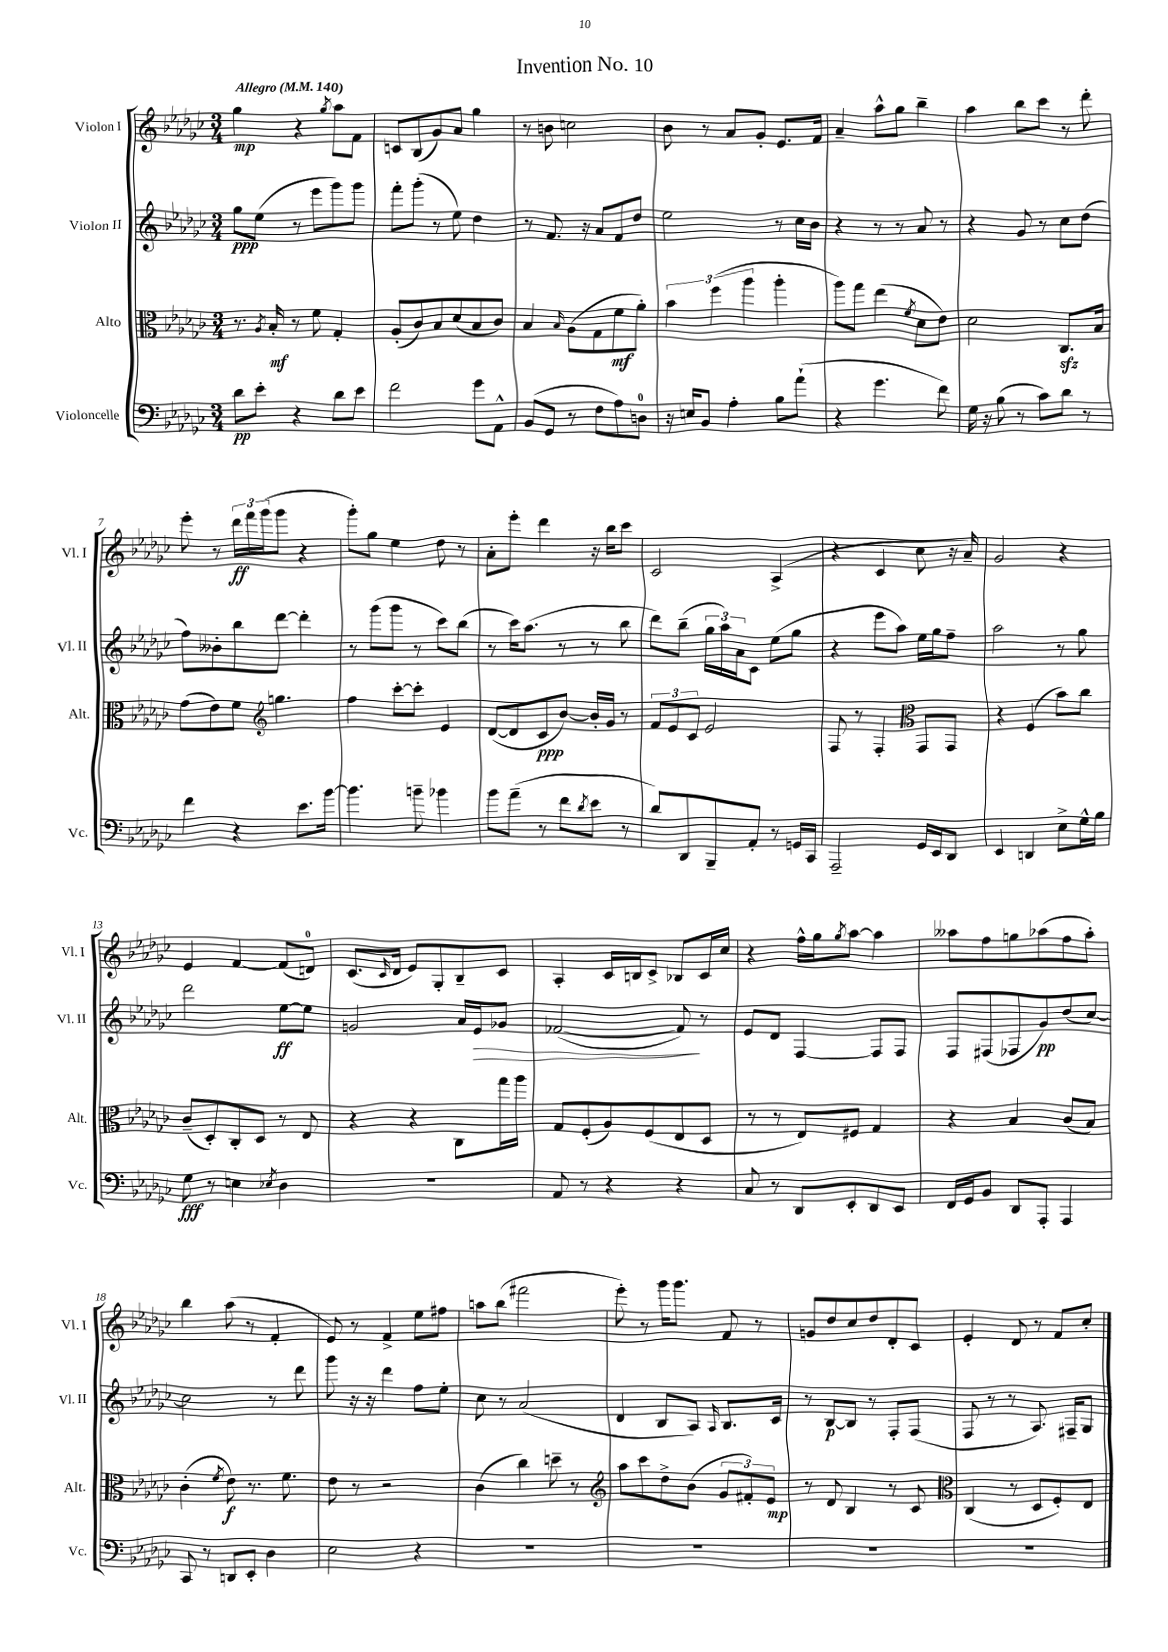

**kern	**dynam	**kern	**dynam	**kern	**dynam	**kern	**dynam
*part4	*part4	*part3	*part3	*part2	*part2	*part1	*part1
*staff4	*staff4	*staff3	*staff3	*staff2	*staff2	*staff1	*staff1
*I"Violoncelle	*	*I"Alto	*	*I"Violon II	*	*I"Violon I	*
*I'Vc.	*	*I'Alt.	*	*I'Vl. II	*	*I'Vl. I	*
*clefF4	*	*clefC3	*	*clefG2	*	*clefG2	*
*k[b-e-a-d-g-c-]	*	*k[b-e-a-d-g-c-]	*	*k[b-e-a-d-g-c-]	*	*k[b-e-a-d-g-c-]	*
*M3/4	*	*M3/4	*	*M3/4	*	*M3/4	*
*MM140	*	*MM140	*	*MM140	*	*MM140	*
=1	=1	=1	=1	=1	=1	=1	=1
!	!	!	!	!	!	!LO:TX:a:B:t=Allegro	!
8d-\L	pp	8.r	.	8gg-\L	ppp	4gg-\	mp
8e-'\J	.	.	.	(8ee-\J	.	.	.
.	.	8qA-/	.	.	.	.	.
.	.	16B-'/	mf	.	.	.	.
4r	.	8r	.	8r	.	4r	.
.	.	8f\	.	8eee-\L	.	.	.
.	.	.	.	.	.	8qgg-/	.
8d-\L	.	4G-'/	.	8ggg-\)	.	8aa-\L	.
8e-\J	.	.	.	8ggg-\J	.	8f\J	.
=2	=2	=2	=2	=2	=2	=2	=2
2f\	.	(8A-'/L	.	8fff'\L	.	8cn/L	.
.	.	8c-/)	.	(8ggg-'\J	.	(8B-/	.
.	.	8B-/	.	8r	.	8g-/)	.
.	.	(8d-/	.	8ee-\)	.	8a-/J	.
8g-\L	.	8B-/	.	4dd-\	.	4gg-\	.
8AA-^^\J	.	8c-/J)	.	.	.	.	.
=3	=3	=3	=3	=3	=3	=3	=3
(8BB-/L	.	4B-/	.	8r	.	8r	.
8GG-/J	.	.	.	8.f/	.	8bn\	.
.	.	16qqB-/	.	.	.	.	.
8r	.	(8A-\L	.	.	.	2ccn\	.
.	.	.	.	16r	.	.	.
8F\L	.	8G-\	.	8a-/L	.	.	.
8A-\)	.	8f\	mf	8f/	.	.	.
8Dn\J	.	8a-'\J)	.	8dd-/J	.	.	.
=4	=4	=4	=4	=4	=4	=4	=4
16r	.	6b-\	.	2ee-\	.	8b-\	.
16En/KL	.	.	.	.	.	.	.
8BB-/J	.	.	.	.	.	8r	.
.	.	(6ff\	.	.	.	.	.
4A-'\	.	.	.	.	.	8a-/L	.
.	.	6aa-\	.	.	.	.	.
.	.	.	.	.	.	8g-'/J	.
8B-\L	.	4aa-'\	.	8r	.	8.e-/L	.
(8a-`\J	.	.	.	16cc-\LL	.	.	.
.	.	.	.	16b-\JJ	.	16f/Jk	.
=5	=5	=5	=5	=5	=5	=5	=5
4r	.	8aa-\L)	.	4r	.	4a-~/	.
.	.	8gg-\J	.	.	.	.	.
4.g-\	.	(4ee-\	.	8r	.	8aa-^^\L	.
.	.	.	.	8r	.	8gg-\J	.
.	.	8qf/	.	.	.	.	.
.	.	8d-\L	.	8a-/	.	4bb-~\	.
8f\)	.	8e-\J)	.	8r	.	.	.
=6	=6	=6	=6	=6	=6	=6	=6
16G-\	.	2d-\	.	4r	.	4aa-\	.
16r	.	.	.	.	.	.	.
(8B-\	.	.	.	.	.	.	.
8r	.	.	.	8g-/	.	8bb-\L	.
8c-\L)	.	.	.	8r	.	8ccc-\J	.
8d-\J	.	8.C-zz/L	.	8cc-\L	.	8r	.
8r	.	.	.	(8dd-\J	.	8ddd-'\	.
.	.	16B-/Jk	.	.	.	.	.
!!LO:LB:g=z
=7	=7	=7	=7	=7	=7	=7	=7
4f\	.	(8g-\L	.	8ff\L)	.	8eee-'\	.
.	.	8e-\)	.	8b--X'\	.	8r	.
4r	.	8f\J	.	8bb-\	.	24ddd-\LL	ff
.	.	.	.	.	.	24fff\	.
.	.	.	.	.	.	(24ggg-\J	.
*	*	*clefG2	*	*	*	*	*
.	.	4.ggn\	.	[8ddd-\J	.	8ggg-\J	.
8.e-\L	.	.	.	4ddd-'\]	.	4r	.
[16b-\Jk	.	.	.	.	.	.	.
=8	=8	=8	=8	=8	=8	=8	=8
4.b-\]	.	4ff\	.	8r	.	8ggg-'\L)	.
.	.	.	.	(8ggg-\L	.	8gg-\J	.
.	.	[8ccc-'\L	.	8ggg-\J	.	4ee-\	.
8bn~\	.	8ccc-'\J]	.	8r	.	.	.
4b-X\	.	4e-/	.	8ccc-\L)	.	8dd-\	.
.	.	.	.	(8bb-\J	.	8r	.
=9	=9	=9	=9	=9	=9	=9	=9
8b-\L	.	([8d-/L	.	8r	.	8a-'\L	.
(8a-~\J	.	8d-/]	.	16ccc-\KL)	.	8eee-'\J	.
.	.	.	.	(8.aa-\J	.	.	.
8r	.	8c-/	ppp	.	.	4ddd-\	.
8f\L	.	[8b-/J)	.	8r	.	.	.
8qd-/	.	.	.	.	.	.	.
8e-\J	.	16b-'/LL]	.	8r	.	16r	.
.	.	16g-/JJ	.	.	.	16bb-\KL	.
8r	.	8r	.	8bb-\	.	8ccc-\J	.
=10	=10	=10	=10	=10	=10	=10	=10
8d-/L)	.	12f/L	.	8ddd-\L)	.	2c-/	.
.	.	12e-/	.	.	.	.	.
8DD-/	.	.	.	(8bb-~\J	.	.	.
.	.	12c-/J	.	.	.	.	.
8BBB-~/	.	2e-/	.	24gg-\LL	.	.	.
.	.	.	.	24aa-\)	.	.	.
.	.	.	.	24a-\J	.	.	.
8AA-'/J	.	.	.	8c-\J	.	.	.
8r	.	.	.	(8ee-\L	.	(4A-^/	.
16GGn/LL	.	.	.	8gg-\J	.	.	.
16CC-/JJ	.	.	.	.	.	.	.
=11	=11	=11	=11	=11	=11	=11	=11
2AAA-~/	.	8F/	.	4r	.	4r	.
.	.	8r	.	.	.	.	.
.	.	4F'/	.	8eee-\L	.	4c-/	.
.	.	.	.	8aa-\J)	.	.	.
*	*	*clefC3	*	*	*	*	*
16GG-/LL	.	8GG-/L	.	16ee-\LL	.	8cc-\	.
16EE-/J	.	.	.	16gg-\J	.	.	.
8DD-/J	.	8GG-/J	.	8ff~\J	.	16r	.
.	.	.	.	.	.	16a-~/)	.
=12	=12	=12	=12	=12	=12	=12	=12
4EE-/	.	4r	.	2aa-\	.	2g-/	.
4DDn/	.	(4F/	.	.	.	.	.
8E-^\L	.	8b-\L)	.	8r	.	4r	.
16G-^^\L	.	8cc-\J	.	8gg-\	.	.	.
16B-\JJ	.	.	.	.	.	.	.
!!LO:LB:g=z
=13	=13	=13	=13	=13	=13	=13	=13
8G-\	fff	(8c-~/L	.	2ddd-\	.	4e-/	.
8r	.	8D-'/)	.	.	.	.	.
4En\	.	8C-'/	.	.	.	[4f/	.
.	.	8D-/J	.	.	.	.	.
8qE-X/	.	.	.	.	.	.	.
4D-\	.	8r	.	[8ee-\L	ff	(8f/L]	.
.	.	8E-/	.	8ee-\J]	.	8dn/J)	.
=14	=14	=14	=14	=14	=14	=14	=14
2.r	.	4r	.	2gn/	.	(8.c-/L	.
.	.	.	.	.	.	16qqc-/	.
.	.	.	.	.	.	16d-/Jk	.
.	.	4r	.	.	.	8e-/L)	.
.	.	.	.	.	.	8G-'/	.
.	.	8C-\L	.	16a-/LL	.	8B-~/	.
!	!	!	!	!	!LO:HP:b	!	!
.	.	.	.	16e-/J	>	.	.
.	.	16gg-\L	.	8g-X/J	.	8c-/J	.
.	.	16aa-\JJ	.	.	.	.	.
=15	=15	=15	=15	=15	=15	=15	=15
8AA-/	.	8G-/L	.	([2f-X/	.	4A-'/	.
8r	.	(8F'/	.	.	.	.	.
4r	.	8A-/)	.	.	.	16c-/LL	.
.	.	.	.	.	.	16Bn/J	.
.	.	(8F/	.	.	.	8c-^/J	.
4r	.	8E-/	.	8f-/])	.	8B-X/L	.
.	.	8D-/J	.	8r	]	16c-/L	.
.	.	.	.	.	.	16cc-/JJ	.
=16	=16	=16	=16	=16	=16	=16	=16
8C-/	.	8r	.	8e-/L	.	4r	.
8r	.	8r	.	8d-/J	.	.	.
8DD-/L	.	8E-/L)	.	[4F/	.	16ff^^\LL	.
.	.	.	.	.	.	16gg-\J	.
.	.	.	.	.	.	8qgg-/	.
8EE-'/	.	8F#X/J	.	.	.	[8aa-\J	.
8DD-/	.	4G-/	.	8F/L]	.	4aa-\]	.
8EE-/J	.	.	.	8F/J	.	.	.
=17	=17	=17	=17	=17	=17	=17	=17
16FF/LL	.	4r	.	8F/L	.	8aa--X\L	.
16GG-/J	.	.	.	.	.	.	.
8BB-/J	.	.	.	(8F#X/	.	8ff\	.
8DD-/L	.	4B-/	.	8F-X/	.	8ggn\	.
8AAA-'/J	.	.	.	8g-/)	pp	(8aa-X\	.
4AAA-/	.	(8c-/L	.	(8dd-/	.	8ff\	.
.	.	8B-/J)	.	[8cc-/J)	.	8aa-'\J)	.
!!LO:LB:g=z
=18	=18	=18	=18	=18	=18	=18	=18
8CC-/	.	(4c-'\	.	2cc-\]	.	4bb-\	.
8r	.	.	.	.	.	.	.
.	.	8qf/	.	.	.	.	.
8DDn/L	.	8e-\)	f	.	.	(8aa-\	.
8EE-'/J	.	8.r	.	.	.	8r	.
4D-\	.	.	.	8r	.	4f'/	.
.	.	8.f\	.	.	.	.	.
.	.	.	.	8ddd-\	.	.	.
=19	=19	=19	=19	=19	=19	=19	=19
2E-\	.	8e-\	.	8ggg-\	.	8e-/)	.
.	.	8r	.	16r	.	8r	.
.	.	.	.	16r	.	.	.
.	.	2r	.	4ddd-\	.	4f^/	.
4r	.	.	.	8ff\L	.	8ee-\L	.
.	.	.	.	8ee-'\J	.	8ff#X\J	.
=20	=20	=20	=20	=20	=20	=20	=20
2.r	.	(4c-\	.	8cc-\	.	8aan\L	.
.	.	.	.	8r	.	(8bb-\J	.
.	.	4cc-\)	.	(2a-/	.	2fff#X\	.
.	.	8ddn~\	.	.	.	.	.
.	.	8r	.	.	.	.	.
=21	=21	=21	=21	=21	=21	=21	=21
*	*	*clefG2	*	*	*	*	*
2.r	.	8aa-\L	.	4d-/	.	8eee-'\)	.
.	.	8ccc-\	.	.	.	8r	.
.	.	8dd-^\	.	8B-/L	.	16ggg-\KL	.
.	.	.	.	.	.	8.ggg-\J	.
.	.	(8b-\J	.	8A-/J)	.	.	.
.	.	.	.	16qqA-/	.	.	.
.	.	12g-/L	.	8.B-/L	.	8f/	.
.	.	12f#X'/)	.	.	.	.	.
.	.	.	.	.	.	8r	.
.	.	12e-/J	mp	.	.	.	.
.	.	.	.	16c-/Jk	.	.	.
=22	=22	=22	=22	=22	=22	=22	=22
2.r	.	8r	.	8r	.	8gn/L	.
.	.	8d-/	.	[8B-/L	p	8dd-/	.
.	.	4B-/	.	8B-/J]	.	8cc-/	.
.	.	.	.	8r	.	8dd-/	.
.	.	8r	.	8F'/L	.	8d-'/	.
.	.	8c-/	.	(8F/J	.	8c-/J	.
=23	=23	=23	=23	=23	=23	=23	=23
*	*	*clefC3	*	*	*	*	*
2.r	.	(4C-/	.	8F/	.	4e-'/	.
.	.	.	.	8r	.	.	.
.	.	8r	.	8r	.	8d-/	.
.	.	8D-/L	.	8.A-/)	.	8r	.
.	.	8F'/)	.	.	.	8f/L	.
.	.	.	.	16F#X~/KL	.	.	.
.	.	8E-/J	.	8G-/J	.	8cc-'/J	.
==	==	==	==	==	==	==	==
*-	*-	*-	*-	*-	*-	*-	*-
